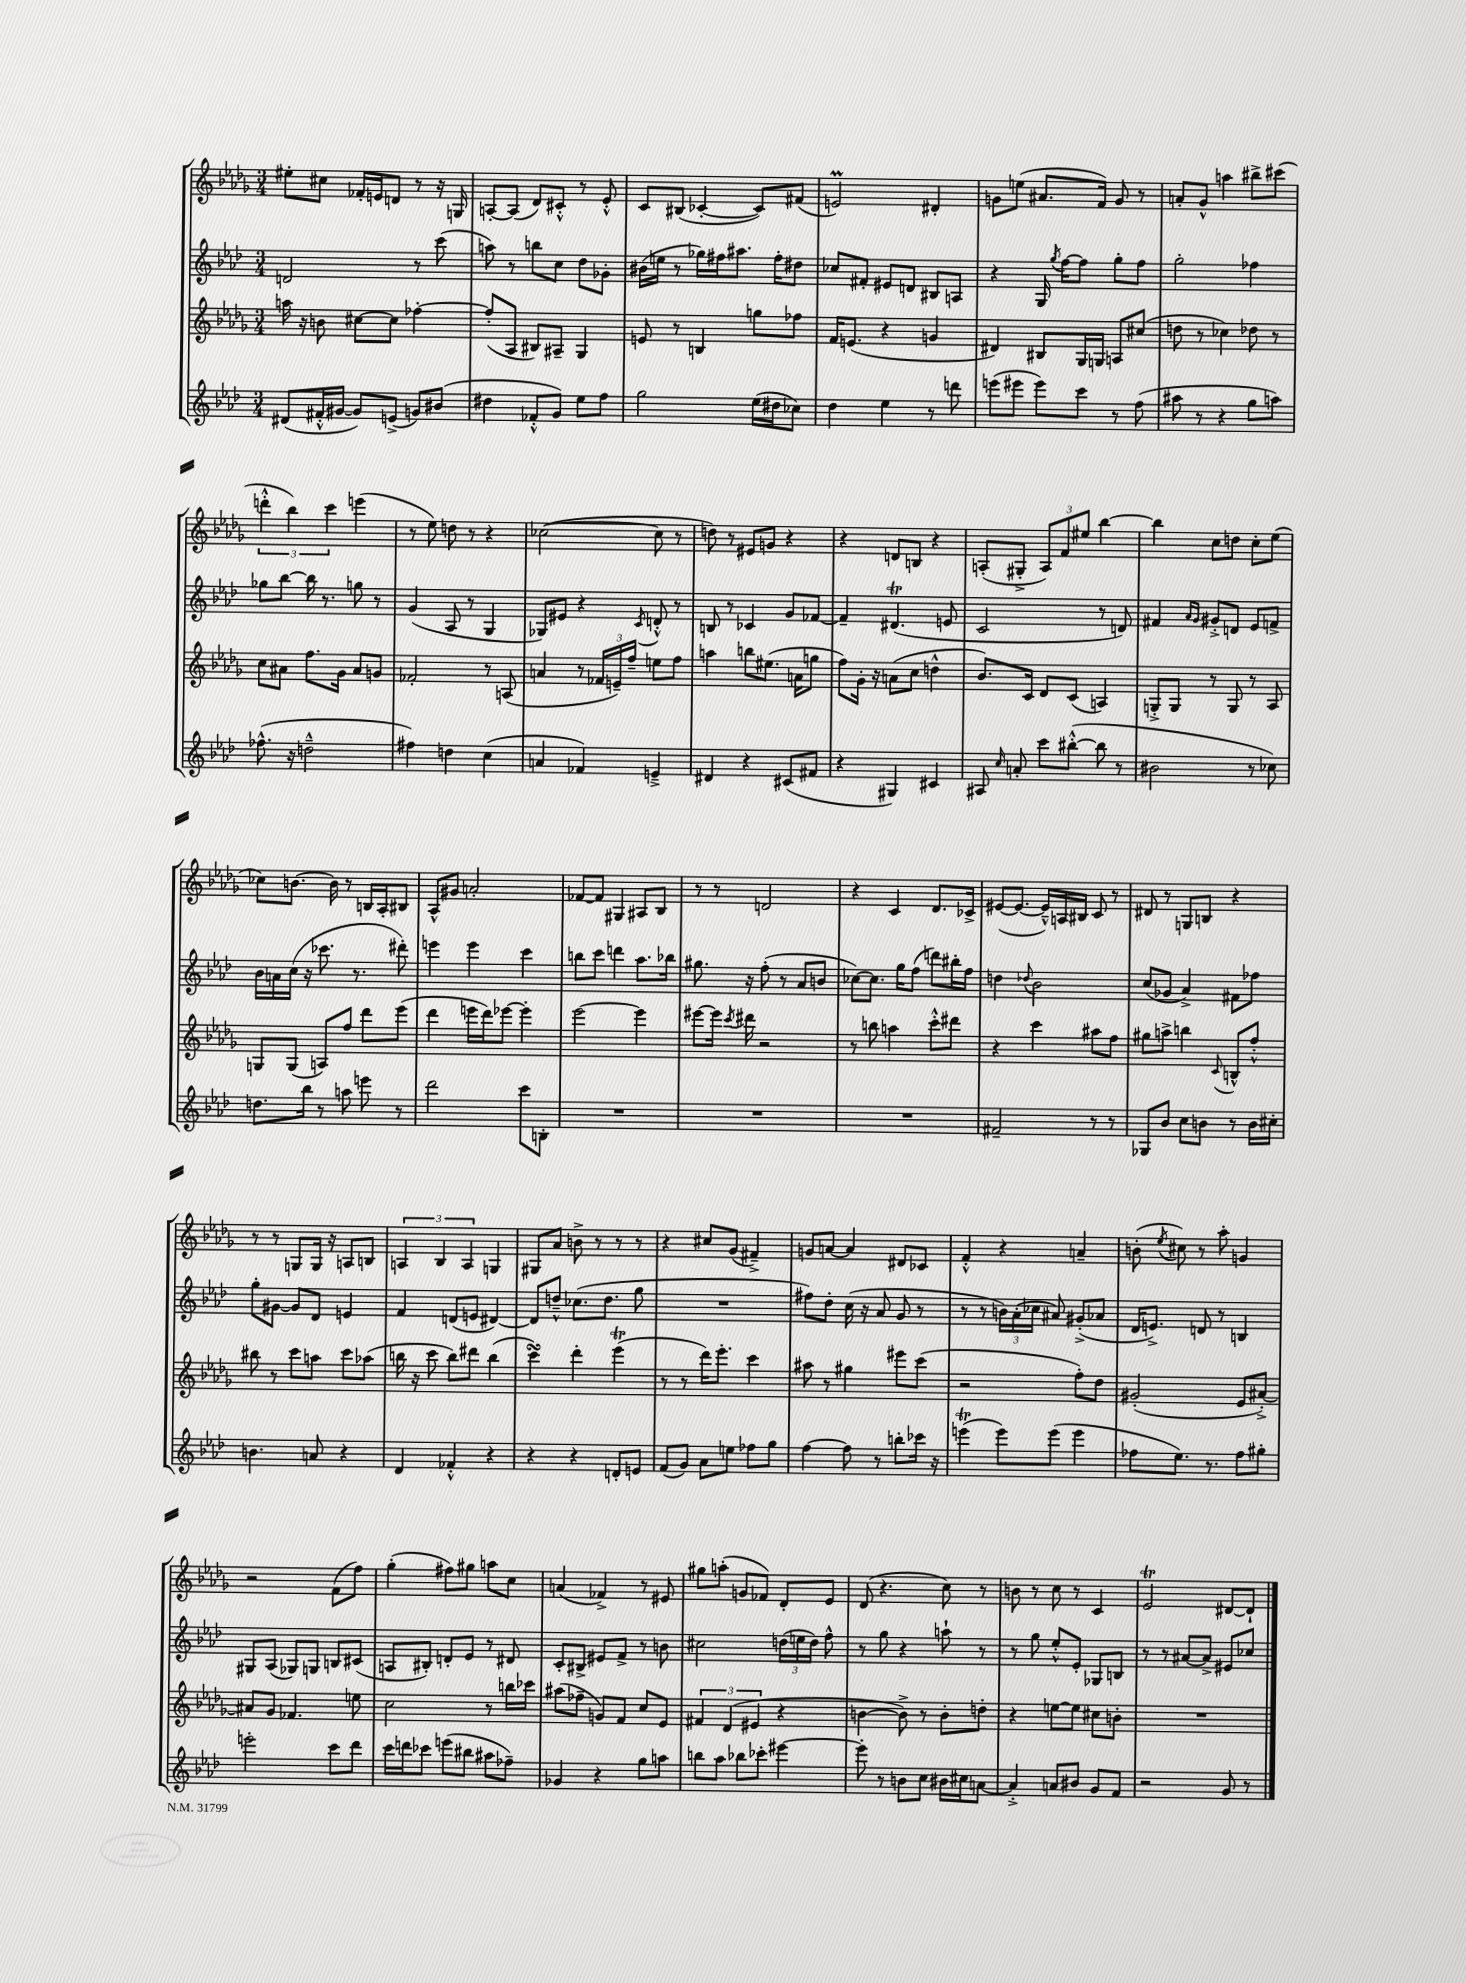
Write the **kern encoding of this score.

**kern	**kern	**kern	**kern
*staff4	*staff3	*staff2	*staff1
*clefG2	*clefG2	*clefG2	*clefG2
*k[b-e-a-d-]	*k[b-e-a-d-g-]	*k[b-e-a-d-]	*k[b-e-a-d-g-]
*M3/4	*M3/4	*M3/4	*M3/4
(8d#	16aa	2d	8ee#'
.	16r	.	.
16f#'^^	8b	.	8cc#
[16g#	.	.	.
8g#])	[8cc#	.	16f-'
.	.	.	16e
(8e^	8cc#]	.	8d
8g)	[4ff-'	8r	8r
(8b#	.	(8ccc	16r
.	.	.	16G
=	=	=	=
4dd#	(8ff-']	8aa)	[8A'
.	8A-	8r	(8A]
8f-'^^	8B#)	8bb	8d-)
8g)	8A#~	8cc	8c#'^^
8ee-	4G-	8dd-	8r
8ff	.	8g-'	8e-'^^
=	=	=	=
2gg	8e	(16b#	8c
.	.	16ee	.
.	8r	8r	(8B#
.	4B	16gg-)	[4c-'
.	.	16ff#	.
.	.	8.aa#	.
(16ee-	8gg	.	8c-])
16dd#	.	16ff#'	.
8cc-)	8ff-	8dd#	(8f#
=	=	=	=
4dd-	16f	8cc-	2e)
.	(8.e	.	.
.	.	8f#'	.
4ee-	4r	8e#	.
.	.	8d	.
8r	4g	8B#	4d#'
8ddd	.	8A	.
=	=	=	=
(8eee	4d#)	4r	8g
8eee#	.	.	(8ee
8eee#)	8B#	16G	8.a#
.	.	8qgg	.
.	.	[16ff	.
8ccc	16G-	8ff]	.
.	16G	.	16f)
8r	8A	8gg'	8g
(8ff	(8cc#	8ff	8r
=	=	=	=
8aa#	8dd	2gg'	8a'
8r	8r	.	8g-^^
4r	4cc-)	.	4aa
8gg	8dd-	4ff-	8bb#^
8aa)	8r	.	(8ccc#
=	=	=	=
(8.ff-^^	8cc	8gg-	6ddd'^^
.	8a#	[8bb-	.
.	.	.	6bb-)
16r	.	.	.
2dd~^^	8.ff	16bb-]	.
.	.	8.r	.
.	.	.	6ccc
.	16g-	.	.
.	8a#	8gg	(4eee
.	8g	8r	.
=	=	=	=
4ff#)	2f-'	(4g	8r
.	.	.	8ee-)
4dd	.	8A-	8dd
.	.	8r	8r
(4cc	8r	4G	4r
.	(8A	.	.
=	=	=	=
4a	4a	8G-)	([2cc-
.	.	8e#	.
4f-)	8r	4r	.
.	24f-	.	.
.	24e~)	.	.
.	24ff~	.	.
.	.	8qc	.
4e~^	8ee	8d'^^	8cc-]
.	8ff	8r	8r
=	=	=	=
4d#	4aa	8B	8dd)
.	.	8r	8r
4r	8bb	4c-	8e#
.	(8.ee#	.	8g
(8c#	.	8g	4r
.	16a	.	.
8f#	8gg	[8f-	.
=	=	=	=
4r	8ff)	4f-~]	4r
.	16g-'	.	.
.	16r	.	.
4G#)	(8a	(4.d#	8d
.	8cc	.	8B
4c#	4dd^^	.	4r
.	.	8e	.
=	=	=	=
8A#	8.b-)	2c	(8A'
16qqcc	.	.	.
8a'	.	.	8G#'^
.	16c	.	.
8ccc	8d-	.	12A)
.	.	.	12f
([8bb#'^^	(8c	.	.
.	.	.	12ee#
8bb#]	4A)	8r	[4bb-
8r	.	8d)	.
=	=	=	=
2b#	8G'^	4f#	4bb-]
.	8G	.	.
.	.	16qqa-	.
.	.	16qqg	.
.	8r	8g#'^	8cc
.	8G	8d	8dd
8r	8r	8e-	8cc'
8cc-)	8A-	8f^	(8ee-
=	=	=	=
8.dd	8G	16b-	8cc-)
.	.	16a	.
.	(8G	(16cc	[8.b
16bb-	.	16r	.
8r	8A)	8.ccc-	.
.	.	.	16b]
8aa	8ff	.	8r
.	.	8.r	.
8eee	8ddd-	.	16B
.	.	.	16A-'
8r	(8eee-	8ddd#')	8B#
=	=	=	=
2ddd-	4ddd-	4eee	8A-^^
.	.	.	8g#
.	16eee	4eee	2a'
.	16ddd-)	.	.
.	[8eee-	.	.
8ccc	4eee-']	4ccc	.
8B'	.	.	.
=	=	=	=
2.r	[2eee-	8bb	[8f-
.	.	8ccc	8f-]
.	.	4ddd	4G#
.	4eee-]	8.aa-	8A#
.	.	.	8B-
.	.	16bb-	.
=	=	=	=
2.r	[8eee#	8.gg#	8r
.	16eee#]	.	8r
.	8qccc	.	.
.	16ddd#	16r	.
.	2r	(8ff'	2d
.	.	8r	.
.	.	8a-	.
.	.	8b	.
=	=	=	=
2.r	8r	[8cc-)	4r
.	8bb	8.cc-]	.
.	4aa	.	4c
.	.	16gg	.
.	.	(8ff	.
.	8ccc'^^	8ddd)	8.d-
.	8ddd#	16bb#'	.
.	.	16ff	16c-^
=	=	=	=
2f#~	4r	4dd	([8e#
.	.	.	8.e#_
.	.	8qqdd-	.
.	4ccc	2b-	.
.	.	.	16e#~^^])
.	.	.	16A
.	.	.	16B#
8r	8aa#	.	8c
8r	8ff	.	8r
=	=	=	=
8G-	8gg#	(8cc	8d#
8b-	8aa^	8g-	8r
8cc	4bb	4a-^)	8G
8b	.	.	8B
.	8qqc	.	.
8r	8B^^	8f#	4r
16b	8ff'^^	8ff-	.
16cc#'	.	.	.
=	=	=	=
4.b	8bb#	8gg'	8r
.	8r	[8g#	8r
.	8ccc	8g#]	8G
8a	8aa	8d-	16G
.	.	.	16r
4r	8ccc	4e	8A
.	(8aa-	.	8B
=	=	=	=
4d-	16bb	4f	6A
.	16r	.	.
.	8ccc	.	.
.	.	.	6B-
4f-'^^	8bb)	(8d	.
.	.	.	6A
.	8ddd#	8e	.
4r	(4bb	[4d#)	4G
=	=	=	=
4r	4ccc)	8d#]	8G#
.	.	8dd~^^	8a-
4r	4ddd-'	(8.cc-	8b^
.	.	.	8r
.	.	8.dd	.
8d'	(4eee-	.	8r
8e	.	8gg	8r
=	=	=	=
(8f	8r	2.r	4r
8g)	8r	.	.
8a-	16ddd-)	.	8cc#
.	8.eee-'	.	.
8ee	.	.	(8g-
8ff-	4ccc	.	4f#~^)
8gg	.	.	.
=	=	=	=
[4ff	8aa#	8ff#)	8g
.	8r	8dd-'	[8a
8ff]	4gg#	(16cc	4a]
.	.	16r	.
8r	.	8a-	.
8bb'	8eee#	8g	8d#
16ccc-	(8ccc	8r	8c-
16r	.	.	.
=	=	=	=
(4eee	2r	8r	4f'^^
.	.	8r	.
8eee)	.	24b)	4r
.	.	(24a-'	.
.	.	24cc-	.
(8eee	.	8a#)	.
4eee	8ff')	(8g#'^	4a~
.	8dd-	8a-	.
=	=	=	=
8ff-	(2g#'	16d-	(8b'
.	.	8.e^)	.
.	.	.	8qee-
8.ee-)	.	.	8cc#)
.	.	8d	8r
8.r	.	.	.
.	.	8r	8aa-'
8ff-	8e-	4B	4g
8gg#'	[8a#'^)	.	.
=	=	=	=
2eee'	8a#]	8G#	2r
.	8g-	(8A-	.
.	4.f-	8G-)	.
.	.	8G	.
8ccc	.	8B	(8f
8ddd-	8ee	(8c#	8ff)
=	=	=	=
16ccc	2cc	8A	(4gg-'
16ddd	.	.	.
8ccc-	.	8B#')	.
(8eee	.	8d'	8ff#)
8bb#	.	8e-	8gg#
8aa#	8r	8r	8aa
8ff-~)	16bb	8d#	8cc
.	16ccc-	.	.
=	=	=	=
4g-	(8aa#	8c'	(4a
.	8ff-~	8B#^	.
4r	8g)	8e#	4f-^)
.	8f	8f^	.
8gg	8cc	8r	8r
8aa	8e-	8b	8e#
=	=	=	=
8bb	6f#	2cc#	8gg#
8aa-	.	.	(8aa'
.	(6d-	.	.
8bb-	.	.	8g
.	6e#	.	.
8ccc-'	.	.	8f-)
[4eee#	4r	(24dd	8d-'
.	.	24ee	.
.	.	24dd)	.
.	.	8ff^^	8e-
=	=	=	=
8eee#']	[4b	8r	(8d-
8r	.	8gg	4.r
8b	8b^])	4r	.
8cc	8r	.	.
16b#	8b'	8aa`	8cc)
16cc#	.	.	.
[8a	8dd'	8r	8r
=	=	=	=
4a'^]	4r	8r	8b
.	.	8gg	8r
8a	[8ee	8ee-'^^	8cc
8b#	8ee]	8e-'	8r
8g	8cc#	8G-	4c
8f	8b'	8B	.
=	=	=	=
2r	2.r	8r	2e-
.	.	8r	.
.	.	[8a#	.
.	.	8a#^]	.
8g	.	8e#	[8d#
8r	.	8cc-	8d#`]
==	==	==	==
*-	*-	*-	*-
